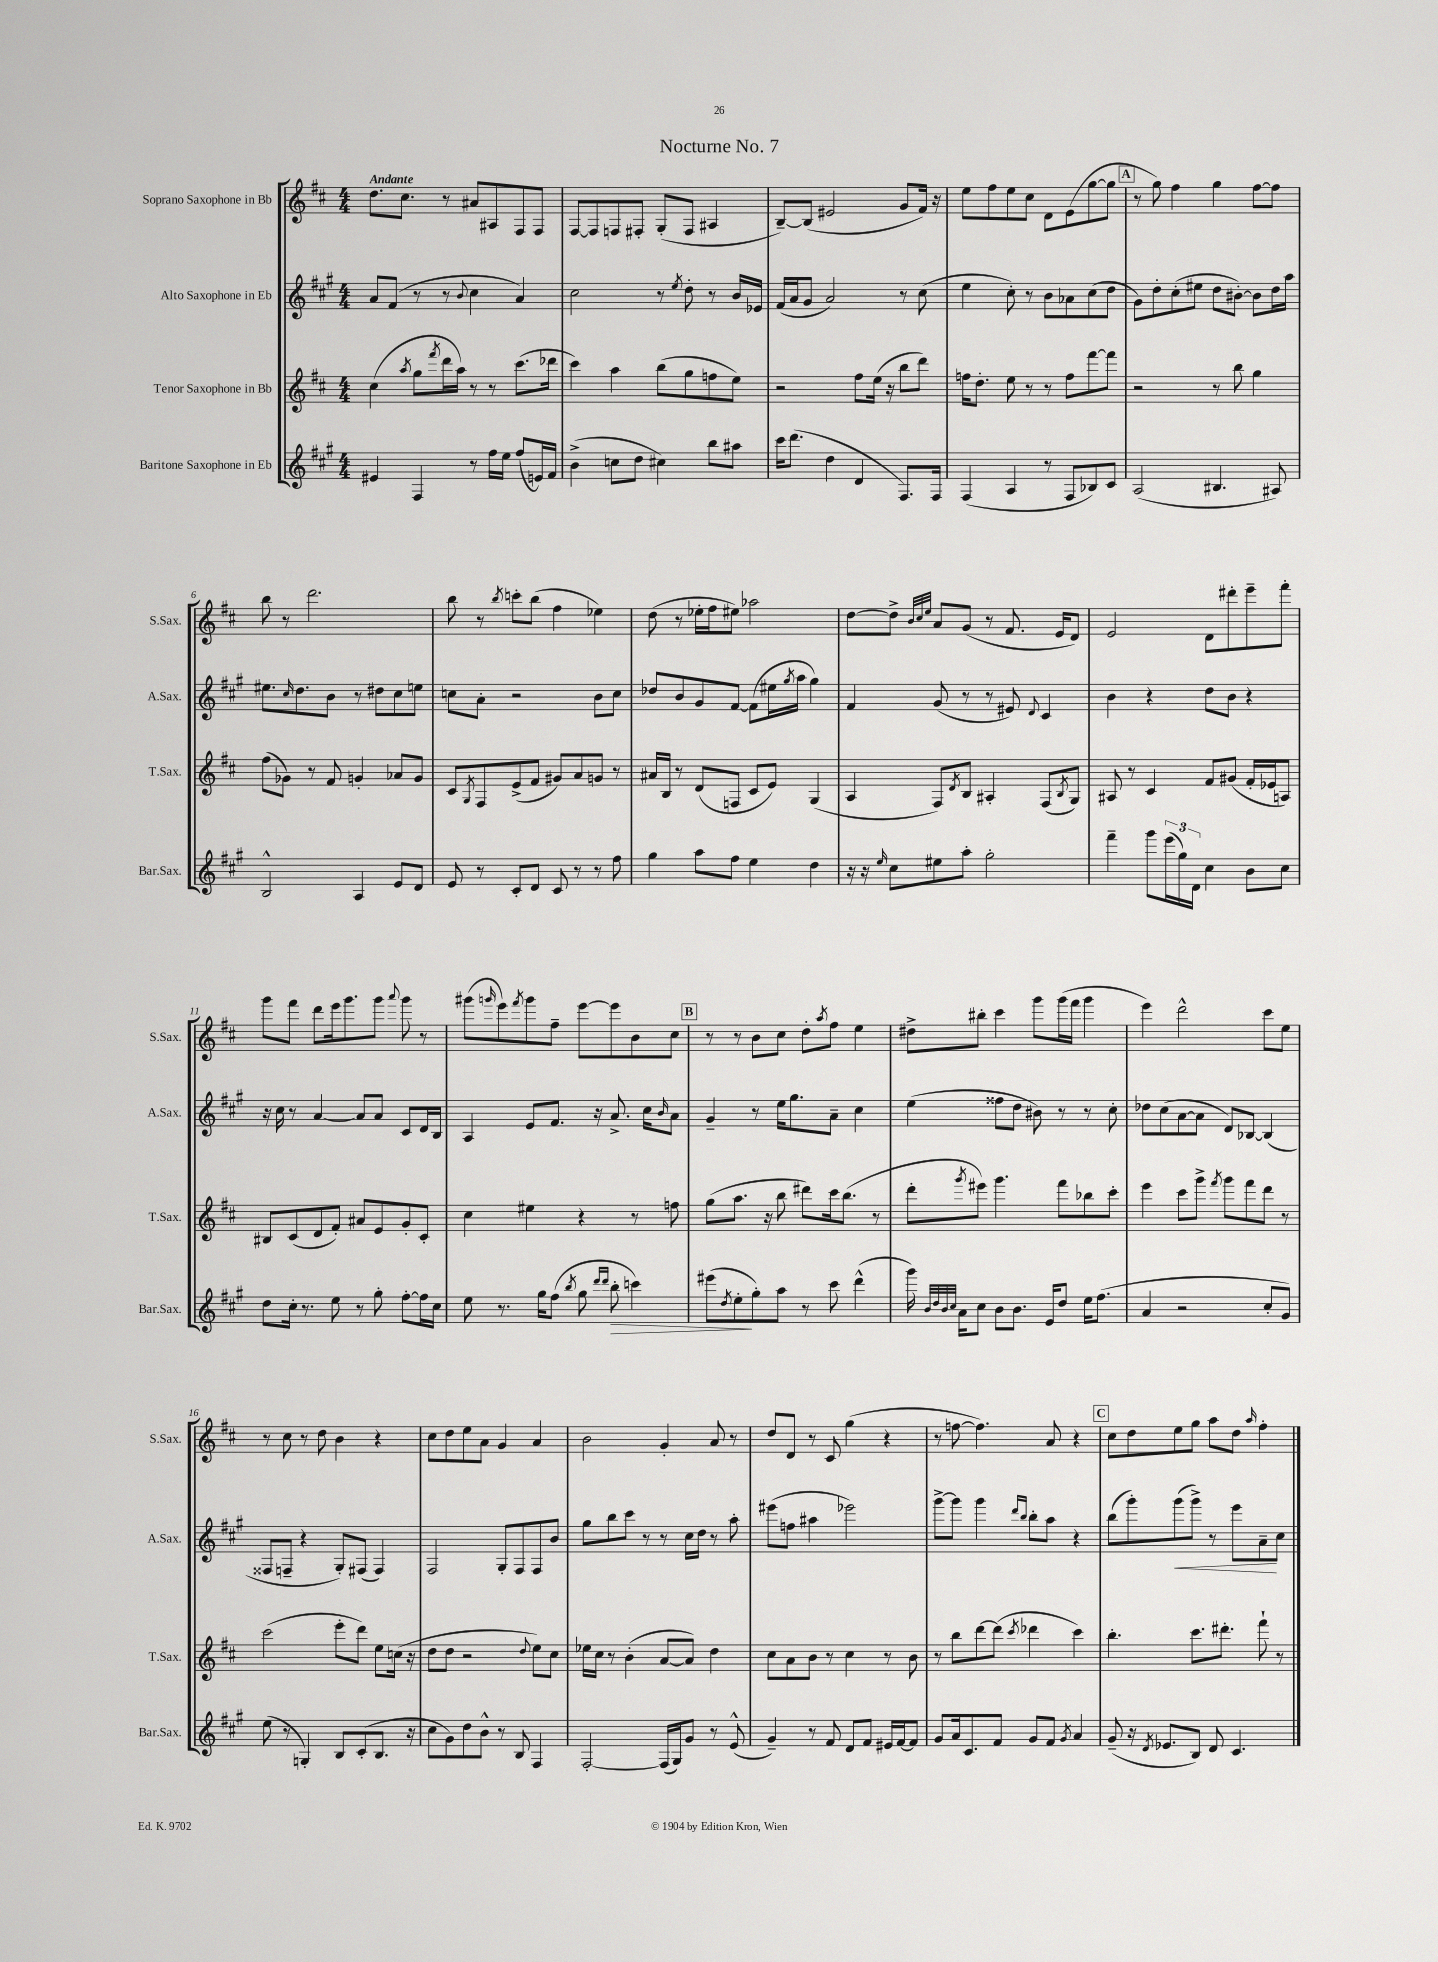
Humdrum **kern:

**kern	**dynam	**kern	**kern	**dynam	**kern
*part4	*part4	*part3	*part2	*part2	*part1
*staff4	*staff4	*staff3	*staff2	*staff2	*staff1
*I"Baritone Saxophone in Eb	*	*I"Tenor Saxophone in Bb	*I"Alto Saxophone in Eb	*	*I"Soprano Saxophone in Bb
*I'Bar.Sax.	*	*I'T.Sax.	*I'A.Sax.	*	*I'S.Sax.
*clefG2	*	*clefG2	*clefG2	*	*clefG2
*k[f#c#g#]	*	*k[f#c#]	*k[f#c#g#]	*	*k[f#c#]
*M4/4	*	*M4/4	*M4/4	*	*M4/4
=1	=1	=1	=1	=1	=1
!	!	!	!	!	!LO:TX:a:B:t=Andante
4e#X/	.	(4cc#\	8a/L	.	8.dd\L
.	.	.	(8f#/J	.	.
.	.	.	.	.	8.cc#\J
.	.	8qaa/	.	.	.
4F#/	.	8gg\L	8r	.	.
.	.	8qfff#/	.	.	.
.	.	16ddd\L	8r	.	8r
.	.	16aa\JJ)	.	.	.
.	.	.	8qqb/	.	.
8r	.	8r	4cc#\	.	8a#X/L
16ff#\LL	.	8r	.	.	8A#X/
16ee\JJ	.	.	.	.	.
(8ff#/L	.	(8.ccc#\L	4a/)	.	8F#/
16en/L)	.	.	.	.	8F#/J
16f#/JJ	.	16ddd-X\Jk	.	.	.
=2	=2	=2	=2	=2	=2
(4b^\	.	4ccc#\)	2cc#\	.	[8F#/L
.	.	.	.	.	8F#/]
8ccn\L	.	4aa\	.	.	8Fn/
8dd\J	.	.	.	.	8F#X'/J
4cc#X\)	.	(8bb\L	8r	.	(8G'/L
.	.	.	8qee/	.	.
.	.	8gg\	8dd'\	.	8F#/J
8bb\L	.	8ffn\	8r	.	4A#X/
8aa#X\J	.	8ee\J)	16b/LL	.	.
.	.	.	16e-X/JJ	.	.
=3	=3	=3	=3	=3	=3
16ccc#\KL	.	2r	(16f#/LL	.	[8B~/L)
(8.ddd\J	.	.	16a/J	.	.
.	.	.	8g#/J	.	(8B/J]
4dd\	.	.	2a/)	.	2e#X/
4d/	.	8ff#\L	.	.	.
.	.	(16ee\Jk	.	.	.
.	.	16r	.	.	.
8.F#/L)	.	8bb\L	8r	.	8g/L
.	.	8ddd\J)	(8cc#\	.	16f#/Jk)
16F#/Jk	.	.	.	.	16r
=4	=4	=4	=4	=4	=4
(4F#/	.	16ffn\KL	4ee\	.	8ee\L
.	.	8.dd'\J	.	.	.
.	.	.	.	.	8ff#\
4A/	.	8ee\	8cc#'\)	.	8ee\
.	.	8r	8r	.	8cc#\J
8r	.	8r	8b\L	.	8d\L
8F#/L	.	8ff\L	8a-X\	.	(8e\
8B-X/)	.	[8fff#\	(8cc#\	.	[8gg\
8c#/J	.	8fff#\J]	8dd\J	.	8gg\J]
!!LO:REH:place=s1:t=A
=5	=5	=5	=5	=5	=5
(2A/	.	2r	8g#\L)	.	8r
.	.	.	8dd'\	.	8gg\)
.	.	.	(8cc#'\	.	4ff#\
.	.	.	8ee#X\J	.	.
4.B#X/	.	8r	8dd\L	.	4gg\
.	.	8bb\	[8b#X'\J)	.	.
.	.	4gg\	8b#\L]	.	[8ff#\L
8A#X/)	.	.	16dd\L	.	8ff#\J]
.	.	.	16aa\JJ	.	.
!!LO:LB:g=z
=6	=6	=6	=6	=6	=6
2B^^/	.	(8ff#\L	8.ee#X\L	.	8bb\
.	.	8g-X\J)	.	.	8r
.	.	.	16qqcc#/	.	.
.	.	.	8.dd\	.	.
.	.	8r	.	.	2.ddd\
.	.	8f#/	8b\J	.	.
4A/	.	4gn'/	8r	.	.
.	.	.	8dd#X\L	.	.
8e/L	.	8a-X/L	8cc#\	.	.
8d/J	.	8g/J	8een\J	.	.
=7	=7	=7	=7	=7	=7
8e/	.	8c#/L	8ccn\L	.	8bb\
.	.	8qG/	.	.	.
8r	.	8F#/	8a'\J	.	8r
.	.	.	.	.	8qbb/
8c#'/L	.	(8e^/	2r	.	8cccn'\L
8d/J	.	8f#/J	.	.	(8bb\J
8c#/	.	8g#X/L)	.	.	4ff#\
8r	.	8a/	.	.	.
8r	.	8gn/J	8b\L	.	4ee-X\)
8ff#\	.	8r	8cc\J	.	.
=8	=8	=8	=8	=8	=8
4gg#\	.	16a#X/LL	8dd-X/L	.	(8dd\
.	.	16B/JJ	.	.	.
.	.	8r	8b/	.	8r
8aa\L	.	(8d/L	8g#/	.	16ee-X'\LL
.	.	.	.	.	16ff#\J
8ff#\J	.	8Fn/J	[8f#/J	.	8ee#X\J)
4ee\	.	8c#/L	(8f#\L]	.	2aa-X\
.	.	8e/J)	16ee#X\L	.	.
.	.	.	8qgg#/	.	.
.	.	.	16aa\JJ	.	.
4dd\	.	(4G/	4gg#\)	.	.
=9	=9	=9	=9	=9	=9
16r	.	4A/	4f#/	.	[8dd\L
16r	.	.	.	.	.
16qqee/	.	.	.	.	.
8cc#\L	.	.	.	.	8dd^\J]
.	.	.	.	.	32qqb/LLL
.	.	.	.	.	32qqcc#/
.	.	.	.	.	32qqee/JJJ
8ee#X\	.	8F#/L)	(8g#/	.	8a/L
.	.	8qd/	.	.	.
8aa'\J	.	8B/J	8r	.	(8g/J
2gg#'\	.	4A#X'/	8r	.	8r
.	.	.	8e#X/)	.	8.f#/
.	.	.	8qqd/	.	.
.	.	(8F#/L	4c#/	.	.
.	.	.	.	.	16e/KL
.	.	8qB/	.	.	.
.	.	8G/J)	.	.	8d/J)
=10	=10	=10	=10	=10	=10
4fff#~\	.	8A#X/	4b\	.	2e/
.	.	8r	.	.	.
8ggg#\L	.	4c#/	4r	.	.
(24eee\L	.	.	.	.	.
24gg#\)	.	.	.	.	.
24d\JJ	.	.	.	.	.
4cc#\	.	8f#/L	8dd\L	.	8d\L
.	.	(8g#X/J	8b\J	.	8ddd#X'\
8b\L	.	16f#'/LL	4r	.	8eee~\
.	.	16e-X/J	.	.	.
8cc#\J	.	8An/J)	.	.	8fff#'\J
!!LO:LB:g=z
=11	=11	=11	=11	=11	=11
8dd\L	.	8B#X/L	16r	.	8ggg\L
.	.	.	16cc#\	.	.
16cc#'\Jk	.	(8c#/	8r	.	8fff#\J
8.r	.	.	.	.	.
.	.	8d/	[4a/	.	8ddd\L
8ee\	.	8f#'/J)	.	.	16eee\k
.	.	.	.	.	8.ggg\
8r	.	8a#X/L	8a/L]	.	.
8gg#'\	.	8e/	8a/J	.	8ggg\J
.	.	.	.	.	8qqaaa/
[8ff#'\L	.	8g'/	8c#/L	.	8ggg\
16ff#\L]	.	8c#'/J	16d/L	.	8r
16cc#\JJ	.	.	16B/JJ	.	.
=12	=12	=12	=12	=12	=12
8ee\	.	4cc#\	4A/	.	(8ggg#X\L
.	.	.	.	.	16qqgggn/
8.r	.	.	.	.	8eee\)
.	.	.	.	.	8qfff#/
.	.	4ee#X\	8e/L	.	8ggg\
16gg#\KL	.	.	.	.	.
(8ff#\J	.	.	8.f#/J	.	8ff#~\J
8qbb/	.	.	.	.	.
8gg#\	.	4r	.	.	[8eee\L
.	.	.	16r	.	.
16qqddd/LL	.	.	.	.	.
16qqddd/JJ	.	.	.	.	.
!	!LO:HP:b	!	!	!	!
8bb'\	>	.	8.a^/	.	8eee\]
4cccn\)	.	8r	.	.	8b\
.	.	.	16cc#\KL	.	.
.	.	.	16qqb/	.	.
.	.	8ffn\	8a\J	.	8cc#\J
!!LO:REH:place=s1:t=B
=13	=13	=13	=13	=13	=13
(8eee#X\L	.	(8gg\L	4g#~/	.	8r
8qdd/	.	.	.	.	.
8ee'\	.	8.aa\J	.	.	8r
8gg#'\)	]	.	8r	.	8b\L
.	.	16r	.	.	.
8aa\J	.	8bb\	16ee\KL	.	8cc#\J
.	.	.	8.gg#\	.	.
8r	.	8ddd#X\L)	.	.	8dd'\L
.	.	.	.	.	8qaa/
8ccc#\	.	16ccc#\k	8a~\J	.	8ff#\J
.	.	(8.bb\J	.	.	.
(4ddd^^\	.	.	4cc#\	.	4ee\
.	.	8r	.	.	.
=14	=14	=14	=14	=14	=14
16ggg#\)	.	8ddd'\L	(4ee\	.	8dd#X^\L
32qqb/LLL	.	.	.	.	.
32qqdd/	.	.	.	.	.
32qqb/	.	.	.	.	.
32qqcc#/JJJ	.	.	.	.	.
16a\KL	.	.	.	.	.
.	.	8qggg/	.	.	.
8cc#\J	.	8eee#X\J)	.	.	8bb#X'\J
8b\L	.	4.ggg\	8ff##X\L	.	4ccc#\
8.b\J	.	.	8dd\J	.	.
.	.	.	8b#X\)	.	8ggg\L
16e/KL	.	.	.	.	.
8dd/J	.	8fff#\L	8r	.	(16ggg\L
.	.	.	.	.	16fff#\JJ
16ee\KL	.	8bb-X\	8r	.	4ggg\
(8.ff#\J	.	.	.	.	.
.	.	8ccc#'\J	8cc#'\	.	.
=15	=15	=15	=15	=15	=15
4a/	.	4eee\	8dd-X\L	.	4eee\)
.	.	.	(8cc#\	.	.
2r	.	8ccc#\L	[8a\	.	2ddd^^\
.	.	8ggg^\J	8a\J]	.	.
.	.	8qfff#/	.	.	.
.	.	8ggg\L	8d/L)	.	.
.	.	8fff#\	[8B-X/J	.	.
8cc#'/L	.	8ddd\J	(4B-/]	.	8ccc#\L
8g#/J)	.	8r	.	.	8ee\J
!!LO:LB:g=z
=16	=16	=16	=16	=16	=16
(8ee\	.	(2ccc#\	8F##X/L	.	8r
8r	.	.	8Fn~/J	.	8cc#\
4Gn'/)	.	.	4r	.	8r
.	.	.	.	.	8dd\
8B/L	.	8eee'\L	8G#'/L)	.	4b\
(8c#'/	.	8ddd\J)	(8F#X/J	.	.
8.B/J	.	8ee\L	4F#/)	.	4r
.	.	(16ccn\Jk	.	.	.
16r	.	16r	.	.	.
=17	=17	=17	=17	=17	=17
8cc#\L	.	8dd\L	2F#/	.	8cc#\L
8g#\)	.	8dd\J	.	.	8dd\
8dd\	.	2r	.	.	8ee\
8b^^\J	.	.	.	.	8a\J
8r	.	.	8G#'/L	.	4g/
8B/	.	.	8F#/	.	.
.	.	8qqdd/	.	.	.
4F#/	.	8ee\L)	8F#/	.	4a/
.	.	8cc#\J	8b/J	.	.
=18	=18	=18	=18	=18	=18
[2F#'/	.	16ee-X\LL	8gg#\L	.	2b\
.	.	16cc#\JJ	.	.	.
.	.	8r	8bb\	.	.
.	.	(4b'\	8ccc#\J	.	.
.	.	.	8r	.	.
(16F#/LL]	.	[8a/L	8r	.	4g'/
16G#/J)	.	.	.	.	.
8g#/J	.	8a/J])	16cc#\LL	.	.
.	.	.	16dd\JJ	.	.
8r	.	4dd\	8r	.	8a/
(8e^^/	.	.	8aa'\	.	8r
=19	=19	=19	=19	=19	=19
4g#~/)	.	8cc#\L	(8eee#X\L	.	8dd/L
.	.	8a\	8ffn\J	.	8d/J
8r	.	8b\J	4aa#X\	.	8r
8f#/	.	8r	.	.	8c#/
8d/L	.	4cc#\	2eee-X\)	.	(4gg\
8f#/J	.	.	.	.	.
16e#X/LL	.	8r	.	.	4r
[16f#/J	.	.	.	.	.
8f#/J]	.	8b\	.	.	.
=20	=20	=20	=20	=20	=20
8g#/L	.	8r	[8ggg#^\L	.	8r
16a/k	.	8bb\L	8ggg#\J]	.	[8ffn\
8.c#/	.	.	.	.	.
.	.	[8ddd\	4ggg#\	.	4.ff\])
8f#/J	.	(8ddd\J]	.	.	.
.	.	.	16qqddd/LL	.	.
.	.	8qccc#/	16qqbb/JJ	.	.
8g#/L	.	4ddd-X\	8bb'\L	.	.
8f#/J	.	.	8aa\J	.	8a/
8qg#/	.	.	.	.	.
4a/	.	4ccc#\)	4r	.	4r
!!LO:REH:place=s1:t=C
=21	=21	=21	=21	=21	=21
(8g#~/	.	4.bb'\	(8bb\L	.	8cc#\L
16r	.	.	8ggg#'\)	.	8dd\
8qd/	.	.	.	.	.
8.e-X/L	.	.	.	.	.
!	!	!	!	!LO:HP:b	!
.	.	.	(8ggg#\	<	8ee\
8B/J)	.	8.ccc#\L	8ggg#^\J)	.	8gg\J
8d/	.	.	8r	.	8aa\L
.	.	8.ddd#X'\J	.	.	.
4.c#/	.	.	8eee\L	.	8dd\J
.	.	.	.	.	16qqaa/
.	.	8fff#`\	8a~\	.	4ff#'\
.	.	8r	8cc#\J	[	.
==	==	==	==	==	==
*-	*-	*-	*-	*-	*-
